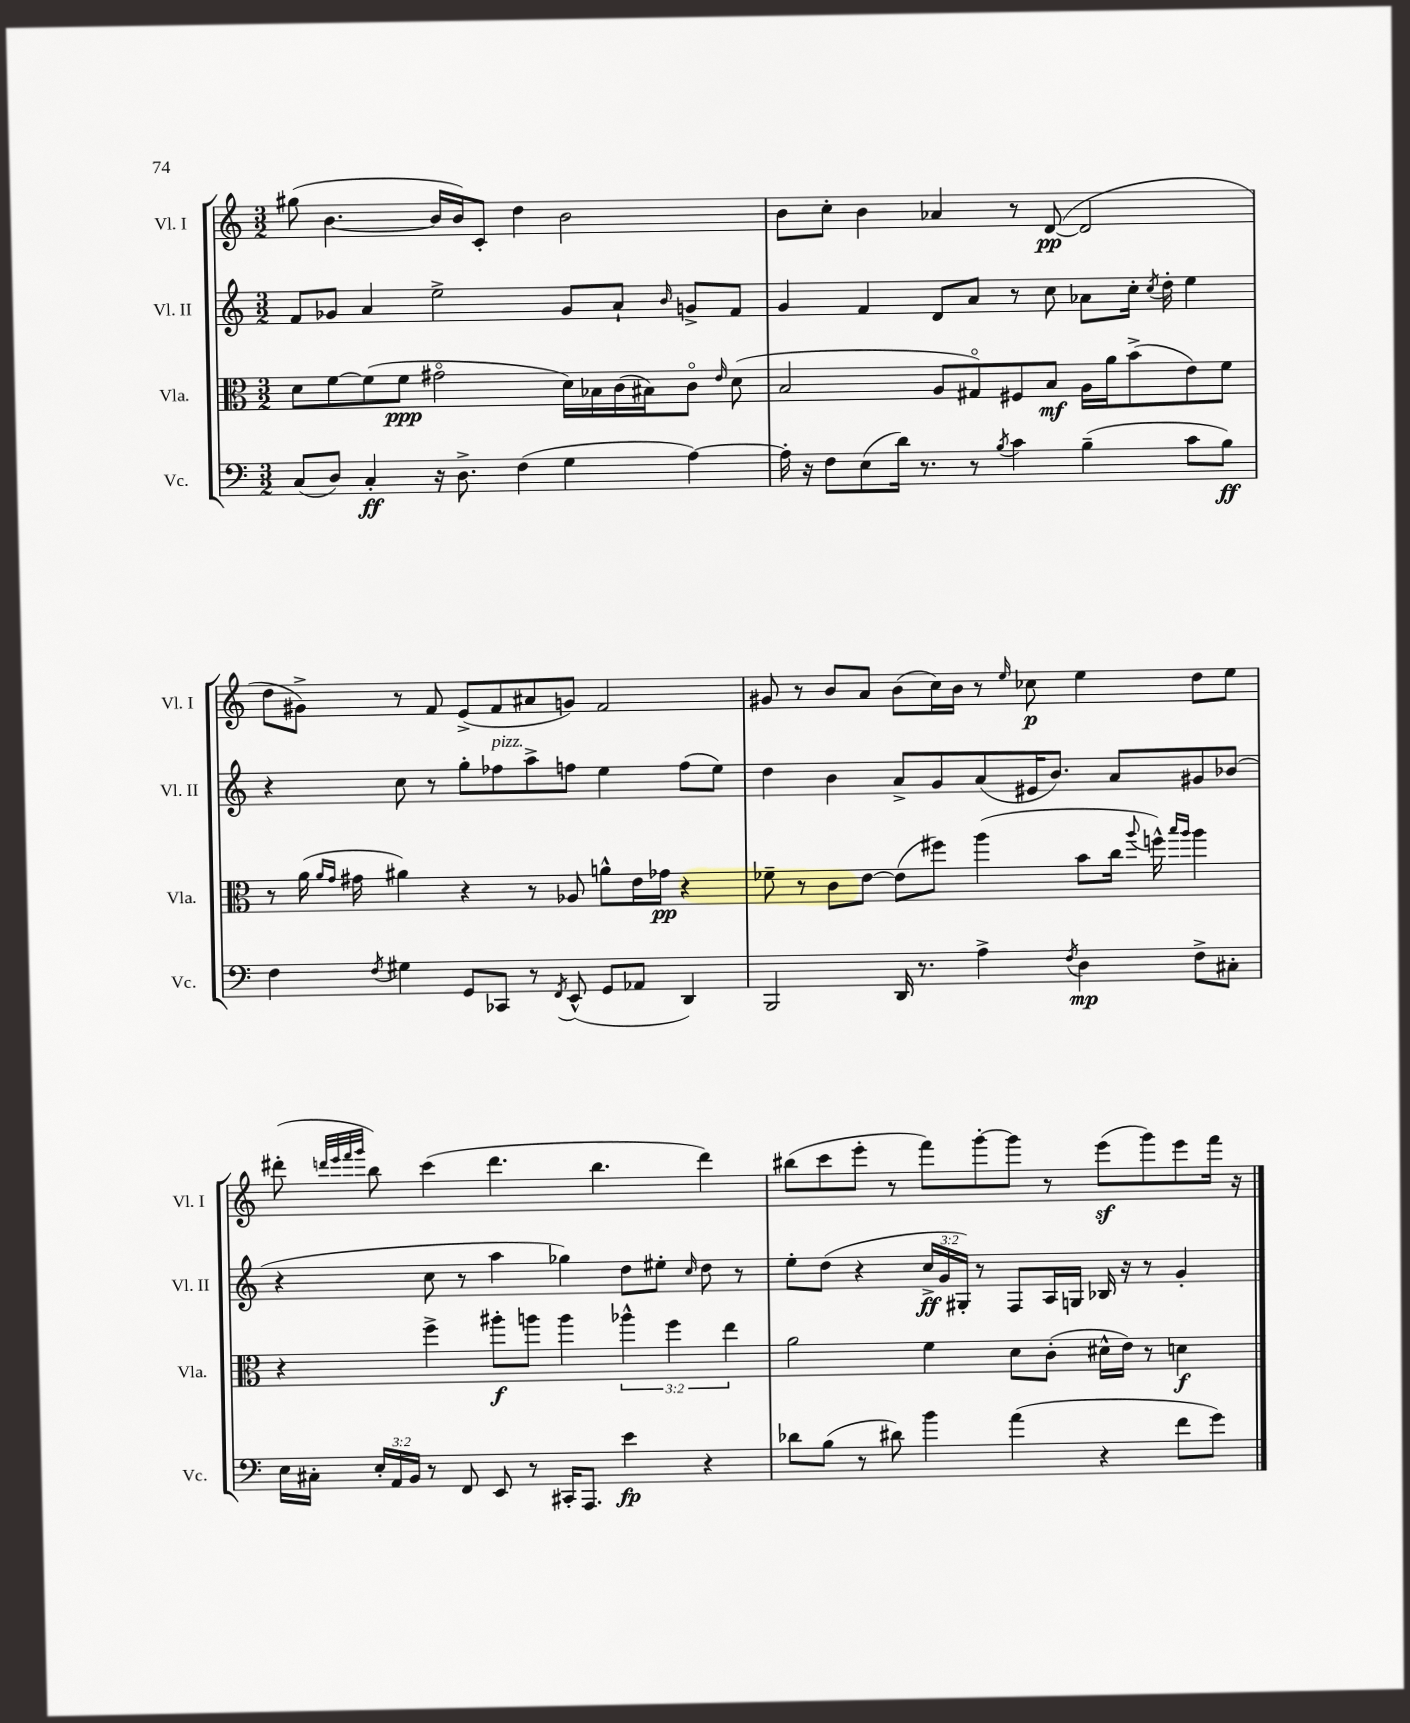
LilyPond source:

<<
\new StaffGroup <<
\new Staff = "s0" \with { instrumentName = "Vl. I" shortInstrumentName = "Vl. I" } {
    \clef treble \key c \major \numericTimeSignature \time 3/2
    \autoBeamOff gis''8( b'4.~ b'16[ b'16) c'8]-. d''4 b'2 |
    b'8[ c''8]-. b'4 aes'4 r8 d'8~\pp( d'2 |
    d''8[ gis'8]->) r8 f'8 e'8[->( f'8 ais'8 g'8]) f'2 |
    gis'8 r8 b'8[ a'8] b'8[( c''16) b'16] r8 \grace { e''16 } ces''8\p e''4 d''8[ e''8] |
    dis'''8-.( \grace { d'''32[ e'''32 f'''32 g'''32] } b''8) c'''4( d'''4. b''4. d'''4) |
    bis''8[( c'''8 e'''8]-. r8 f'''8[) g'''8~-. g'''8] r8 e'''8[\sf( g'''8) e'''8 f'''16] r16 \bar "|." |
}
\new Staff = "s1" \with { instrumentName = "Vl. II" shortInstrumentName = "Vl. II" } {
    \clef treble \key c \major \numericTimeSignature \time 3/2 \override Staff.TupletNumber.text = #tuplet-number::calc-fraction-text
    \autoBeamOff f'8[ ges'8] a'4 e''2-> ges'8[ a'8]-! \grace { b'16 } g'8[-> f'8] |
    g'4 f'4 d'8[ a'8] r8 c''8 aes'8[ c''16]-. \acciaccatura { c''8 } d''16-. e''4 |
    r4 c''8 r8 g''8[-. fes''8^\markup { \italic "pizz." } a''8-> f''8] e''4 f''8[( e''8]) |
    d''4 b'4 a'8[-> g'8 a'8( eis'16 b'8.]) a'8[ gis'8 bes'8]( |
    r4 c''8 r8 a''4 ges''4) d''8[ eis''8]-. \grace { c''16 } d''8 r8 |
    e''8[-. d''8]( r4 \tuplet 3/2 { c''16[->\ff g'16 gis16]-.) } r8 f8[ a16 g16] bes16 r16 r8 g'4-. \bar "|." |
}
\new Staff = "s2" \with { instrumentName = "Vla." shortInstrumentName = "Vla." } {
    \clef alto \key c \major \numericTimeSignature \time 3/2 \override Staff.TupletNumber.text = #tuplet-number::calc-fraction-text
    \autoBeamOff d'8[ f'8~ f'8( f'8]\ppp gis'2\flageolet d'16[) bes16 c'16( bis16) c'8]\flageolet \grace { e'16 } d'8( |
    b2 a8[ gis8\flageolet) fis8 b8]\mf a16[ a'16 b'8->( e'8) f'8] |
    r8 a'16( \grace { a'16[ g'16] } gis'16 ais'4) r4 r8 aes8 a'8[-^ e'16 ges'16]\pp r4 |
    fes'8-- r8 c'8[ e'8]~ e'8[( fis''8]) a''4( b'8[ c''16] \appoggiatura { a''8 } f''16-^) \grace { b''16[ a''16] } a''4 |
    r4 f''4-> ais''8[-.\f a''8] a''4 \tuplet 3/2 { aes''4-^ f''4 e''4 } |
    a'2 f'4 d'8[ c'8]-.( dis'16[-^ e'16]) r8 d'4\f \bar "|." |
}
\new Staff = "s3" \with { instrumentName = "Vc." shortInstrumentName = "Vc." } {
    \clef bass \key c \major \numericTimeSignature \time 3/2 \override Staff.TupletNumber.text = #tuplet-number::calc-fraction-text
    \autoBeamOff c8[( d8]) c4-.\ff r16 d8.-> f4( g4 a4~) |
    a16-. r16 f8[ e8( d'16]) r8. r8 \acciaccatura { b8 } c'4 b4--( c'8[ b8]\ff) |
    f4 \acciaccatura { f8 } gis4 g,8[ ces,8] r8 \acciaccatura { f,8 } e,8-^( g,8[ aes,8] d,4) |
    b,,2 d,16 r8. a4-> \acciaccatura { f8 } d4\mp f8[-> cis8]-. |
    e16[ cis16]-. \tuplet 3/2 { e16[-. a,16 b,16] } r8 f,8 e,8 r8 cis,16[-. a,,8.] e'4\fp r4 |
    des'8[ b8]( r8 dis'8) b'4 a'4( r4 f'8[ g'8]) \bar "|." |
}
>>
>>
\layout { \context { \Score \remove "Bar_number_engraver" } }
